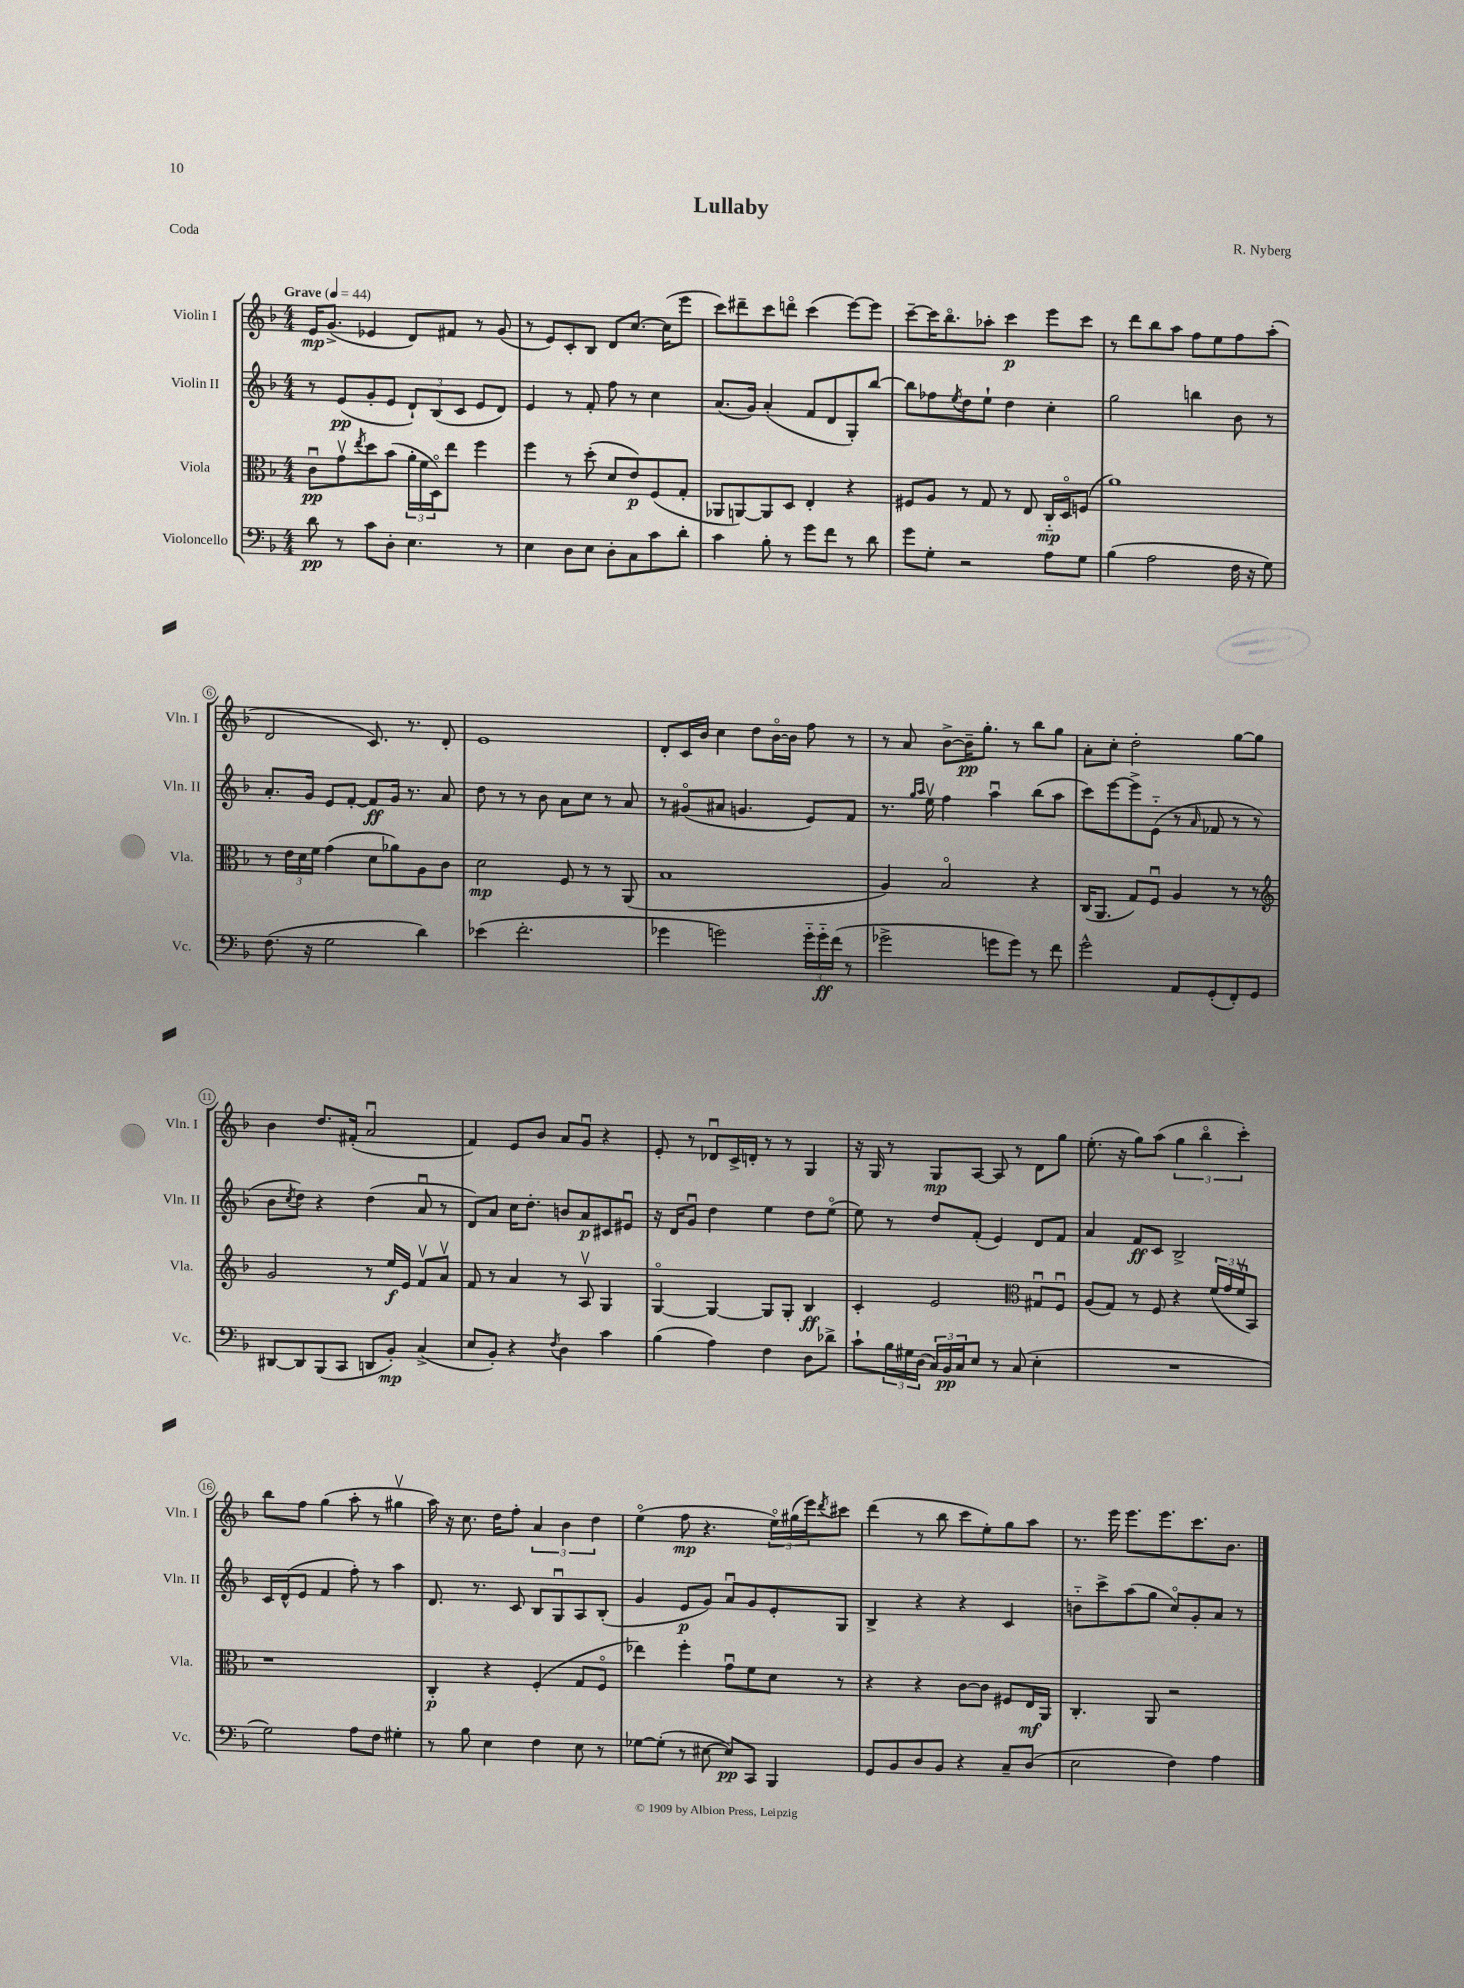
\header { title = "Lullaby" composer = "R. Nyberg" piece = "Coda" }
<<
\new StaffGroup <<
\new Staff = "s0" \with { instrumentName = "Violin I" shortInstrumentName = "Vln. I" } {
    \clef treble \key f \major \numericTimeSignature \time 4/4 \tempo "Grave" 4 = 44
    e'16\mp g'8.->( ees'4 d'8) fis'8 r8 g'8( |
    r8 e'8) c'8-. bes8 d'8 c''8.~ c''16( e'''8 |
    c'''8) dis'''8-- c'''8 d'''8\flageolet c'''4( e'''8~) e'''8 |
    c'''8~-- c'''16 bes''8.\flageolet aes''8-. c'''4\p e'''8 c'''8 |
    r8 d'''8 bes''8 a''8 f''8 e''8 f''8 a''8-.( |
    d'2 c'8.) r8. d'8-. |
    e'1 |
    d'8-. c'16 bes'16 c''4 d''8 bes'16~\flageolet bes'16 f''8 r8 |
    r8 a'8 bes'8~-> bes'16--\pp g''8.-. r8 bes''8 g''8 |
    a'8-. c''8-. d''2-. g''8~ g''8 |
    bes'4 d''8. fis'16-.( a'2\downbow |
    f'4) e'8 bes'8 a'8 g'8\downbow r4 |
    e'8-. r8 des'8\downbow c'16-> d'16-. r8 r8 g4 |
    r16 g16 r8 g8\mp a8~ a8 r8 d'8 g''8 |
    e''8.-.( r16 g''8) a''8( \tuplet 3/2 { g''4 bes''4\flageolet c'''4-.) } |
    bes''8 f''8 g''4( a''8-. r8 gis''4\upbow |
    a''16) r16 c''8. d''16 f''8-. \tuplet 3/2 { a'4 bes'4 d''4 } |
    e''4\flageolet( f''8\mp r4. \tuplet 3/2 { e''16\flageolet) gis''16( e'''16) } \acciaccatura { d'''8 } cis'''8 |
    d'''4( r8 bes''8 c'''8 e''8-.) g''8 a''8 |
    r8. e'''16 e'''8. e'''8. c'''8. bes'8. \bar "|." |
}
\new Staff = "s1" \with { instrumentName = "Violin II" shortInstrumentName = "Vln. II" } {
    \clef treble \key f \major \numericTimeSignature \time 4/4
    r8 e'8\pp( g'8-. e'8 \tuplet 3/2 { d'8-!) bes8( c'8 } e'8 d'8) |
    e'4 r8 f'8-. f''8 r8 c''4 |
    a'8.( g'16) a'4-.( f'8 d'8 g8-.) bes''8~ |
    bes''8 fes''8 \acciaccatura { e''8 } d''8 e''8-! d''4 c''4-. |
    g''2 b''4 bes'8 r8 |
    a'8.-. g'16 e'8 f'8~-. f'8\ff g'16 r8. a'8 |
    d''8 r8 r8 bes'8 a'8 c''8 r8 a'8 |
    r8 gis'8\flageolet( ais'8 g'4. e'8) f'8 |
    r8. \grace { g''16 a''16 } e''16\upbow f''4 a''4\downbow bes''8( a''8 |
    c'''8) e'''8~ e'''8-> e'8-_( r8 \grace { a'16 } fes'8 r8 r8 |
    bes'8 \acciaccatura { c''8 } d''8) r4 d''4( a'8\downbow r8 |
    d'8) a'8 c''16 d''8.-. b'8 a'8\p cis'8 eis'8\downbow |
    r16 d'16 g'8\downbow d''4 e''4 d''8 e''8\flageolet( |
    e''8) r8 d''8 f'8-.( e'4) d'8 f'8 |
    a'4 f'8\ff c'8 bes2-> |
    c'16 d'16-^( e'8 f'4 f''8-.) r8 a''4 |
    d'8. r8. c'8 bes8 g8\downbow a8 bes8-.( |
    g'4 e'8\p g'8) a'8\downbow g'8 e'8-. g8 |
    bes4-> r4 r4 c'4 |
    b'8-_ c'''8-> a''8( g''8 c''8\flageolet) g'8-. a'8 r8 \bar "|." |
}
\new Staff = "s2" \with { instrumentName = "Viola" shortInstrumentName = "Vla." } {
    \clef alto \key f \major \numericTimeSignature \time 4/4
    c'8\downbow\pp g'8\upbow \acciaccatura { e''8 } d''8 bes'8( \tuplet 3/2 { a'16-. f'16 d16\flageolet) } e''8 f''4 |
    f''4 r8 d''8-.( d'8 e'8\p) f8( g8-. |
    aes,8 a,8~) a,8 d8 e4-. r4 |
    fis8 a8 r8 g8 r8 e8 c16-_\mp d16\flageolet f8( |
    a'1) |
    r8 \tuplet 3/2 { e'16 d'16 f'16 } g'4( d'8 aes'8) a8 c'8 |
    d'2\mp f8 r8 r8 a,8( |
    bes1 |
    a4) bes2\flageolet r4 |
    c16( a,8. g8) f8\downbow a4 r8 r8 |
    \clef treble g'2 r8 e''16\f e'16 f'8\upbow a'8\upbow |
    f'8 r8 a'4 r8 a8\upbow g4 |
    g4~\flageolet g4~ g8 g8-. bes4\ff |
    c'4-. e'2 \clef alto gis8\downbow f8\downbow |
    a8( g8) r8 f8 r4 \tuplet 3/2 { f'16( g'16 f'16\upbow } bes,8) |
    r1 |
    c4-.\p r4 f4-.( g8 f8\flageolet |
    ees''4) f''4-. g'8\downbow f'8 d'8 r8 |
    r4 r4 c'8~ c'8 fis8 e16\mf a,16 |
    c4.-. a,8 r2 \bar "|." |
}
\new Staff = "s3" \with { instrumentName = "Violoncello" shortInstrumentName = "Vc." } {
    \clef bass \key f \major \numericTimeSignature \time 4/4
    d'8\pp r8 c'8 d8-. e4. r8 |
    e4 d8 e8 d8-. c8 c'8 d'8-. |
    c'4 bes8-. r8 g'8 f'8 r8 d'8 |
    g'8 g8-. r2 a8 g8 |
    bes4( a2 f16 r16 g8) |
    f8.( r16 g2 d'4) |
    ees'4( f'2.-. |
    ges'4 g'2) \tuplet 3/2 { g'16-_ g'16-_\ff f'16( } r8 |
    ges'2-> g'8 g'8) r8 f'8 |
    g'2-^ a,8 g,8-.( f,8-.) g,8 |
    dis,8~ dis,8 bes,,8( c,8 d,8 bes,8-.\mp) c4->( |
    e8 bes,8-.) r4 \acciaccatura { f8 } d4 c'4 |
    bes4( a4) f4 d8 des'8-> |
    c'8-! \tuplet 3/2 { bes16 gis16 d16( } \tuplet 3/2 { c16) bes,16\pp c16 } e8 r8 c8( e4-. |
    R1 |
    g2) a8 f8 gis4-. |
    r8 bes8 e4 f4 e8 r8 |
    ges8~ ges8-.( r8 eis8~ eis8\pp) c,8 bes,,4 |
    g,8 bes,8 d8 bes,8 r4 c8-- d8( |
    e2 f4) a4 \bar "|." |
}
>>
>>
\layout { \context { \Score \override BarNumber.stencil = #(make-stencil-circler 0.1 0.3 ly:text-interface::print) } }
